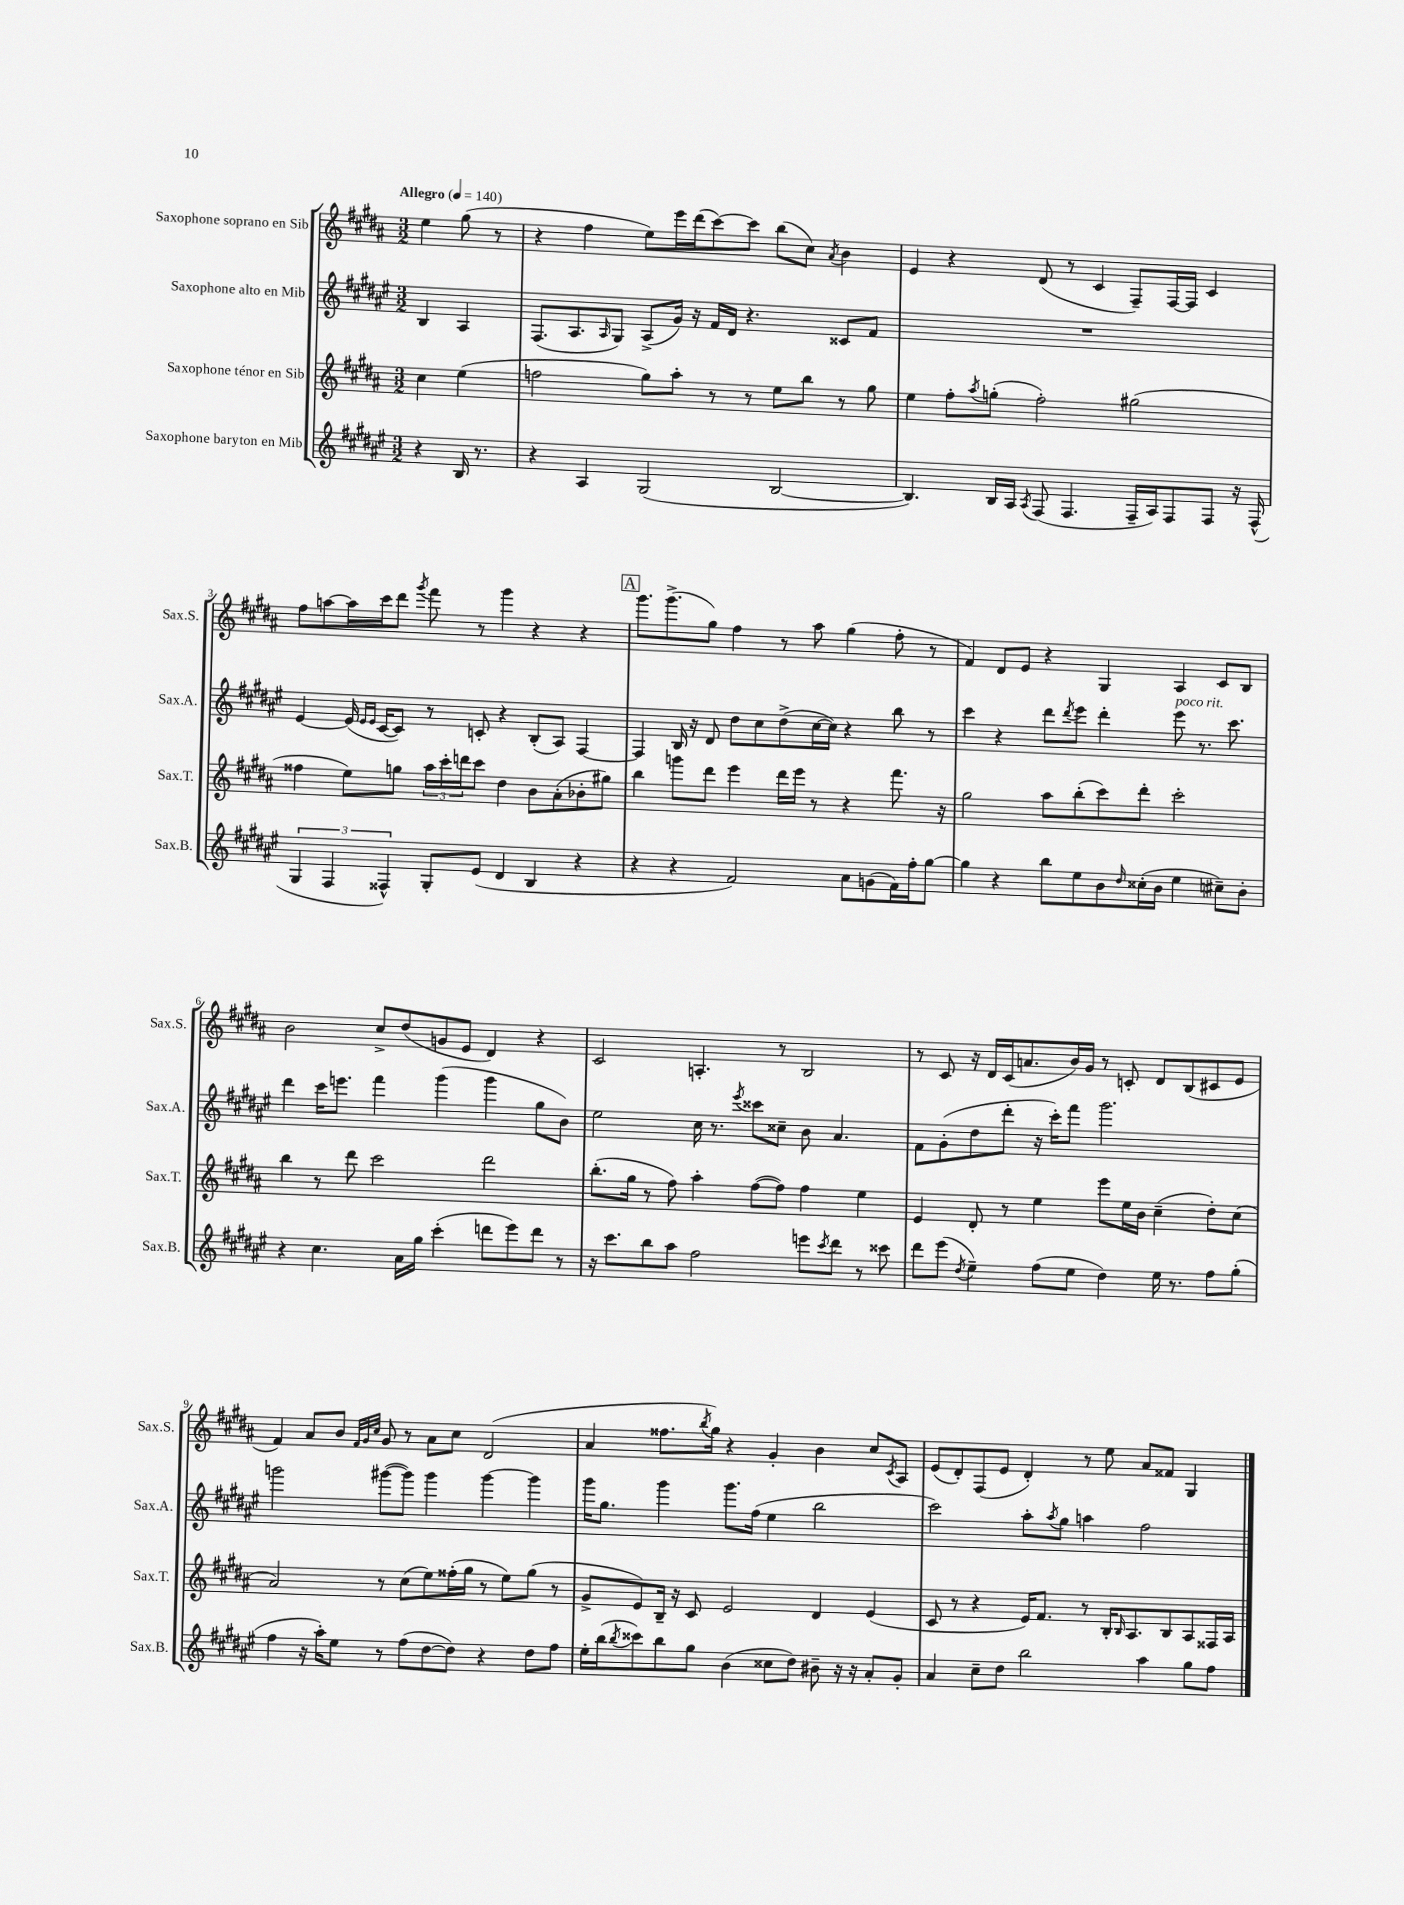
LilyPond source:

<<
\new StaffGroup <<
\new Staff = "s0" \with { instrumentName = "Saxophone soprano en Sib" shortInstrumentName = "Sax.S." } {
    \clef treble \key b \major \numericTimeSignature \time 3/2 \partial 2 \tempo "Allegro" 4 = 140
    e''4 gis''8( r8 |
    r4 fis''4 e''8) e'''16 dis'''16( cis'''8~) cis'''8 b''8( cis''8) \acciaccatura { ais'8 } b'4 |
    e'4 r4 dis'8( r8 cis'4 fis8--) fis16~ fis16 cis'4 |
    fis''8 a''8~ a''16 cis'''16 dis'''8 \acciaccatura { gis'''8 } fis'''8 r8 gis'''4 r4 r4 |
    \mark \markup { \box "A" } gis'''8. gis'''8.->( gis''8) fis''4 r8 ais''8 gis''4( fis''8-. r8 |
    fis'4) dis'8 e'8 r4 gis4 ais4 cis'8 b8 |
    b'2 cis''8-> dis''8( g'8 e'8 dis'4) r4 |
    cis'2 a4.-. r8 b2 |
    r8 cis'8 r16 dis'16 cis'16( a'8. b'16) gis'16 r8 c'8-. dis'8 b8( cis'8 e'8 |
    fis'4) ais'8 b'8 \grace { fis'32 gis'32 cis''32 } gis'8 r8 ais'8 cis''8 dis'2( |
    ais'4 fisis''8. \acciaccatura { b''8 } gis''16) r4 gis'4-. b'4 cis''8 \acciaccatura { cis'8 } ais8 |
    e'8( dis'8-.) fis8( e'8 dis'4-.) r8 e''8 ais'8 fisis'8 gis4 \bar "|." |
}
\new Staff = "s1" \with { instrumentName = "Saxophone alto en Mib" shortInstrumentName = "Sax.A." } {
    \clef treble \key fis \major \numericTimeSignature \time 3/2 \partial 2
    b4 ais4 |
    fis8.( ais8. \grace { ais16 } gis8) ais8->( gis'16) r16 fis'16 dis'16 r4. cisis'8 fis'8 |
    R1. |
    eis'4~ eis'16( \grace { eis'16 eis'16 } cis'16~ cis'8) r8 c'8-. r4 b8-.( ais8) fis4~ |
    \mark \markup { \box "A" } fis4 b16 r16 dis'8 dis''8 cis''8 dis''8->( cis''16~ cis''16) r4 b''8 r8 |
    cis'''4 r4 dis'''8 \acciaccatura { dis'''8 } eis'''8 dis'''4-. eis'''8^\markup { \italic "poco rit." } r8. cis'''8. |
    dis'''4 cis'''16 e'''8. fis'''4 gis'''4( gis'''4 gis''8 b'8) |
    eis''2 cis''16 r8. \acciaccatura { eis'''8 } cisis'''8 cisis''8-- b'8 ais'4. |
    fis'8 gis'8-.( dis''8 dis'''8-. r16 cis'''16-.) fis'''8 gis'''2. |
    g'''2 gis'''8~( gis'''8) gis'''4 gis'''4~ gis'''4 |
    gis'''16 gis''8. gis'''4 gis'''8. fis''16( eis''4 b''2 |
    cis'''2) ais''8-. \acciaccatura { ais''8 } gis''8 a''4 fis''2 \bar "|." |
}
\new Staff = "s2" \with { instrumentName = "Saxophone ténor en Sib" shortInstrumentName = "Sax.T." } {
    \clef treble \key b \major \numericTimeSignature \time 3/2 \partial 2
    cis''4 e''4( |
    f''2 gis''8) ais''8-. r8 r8 e''8 b''8 r8 gis''8 |
    e''4 fis''8-. \acciaccatura { ais''8 } g''8-.( fis''2-.) gis''2( |
    fisis''4 e''8) g''8 \tuplet 3/2 { ais''16 cis'''16-. d'''16 } cis'''8 dis''4 b'8 ais'8-.( bes'8-. gis''8) |
    \mark \markup { \box "A" } b''4 g'''8 dis'''8 e'''4 dis'''16 e'''16 r8 r4 fis'''8. r16 |
    gis''2 ais''8 b''8-.( cis'''8) dis'''8-. cis'''2-. |
    b''4 r8 dis'''8 cis'''2 dis'''2 |
    b''8.-.( gis''16 r8 fis''8) ais''4-. fis''8~( fis''8) fis''4 e''4 |
    e'4 dis'8-. r8 e''4 e'''8 e''16 b'16 cis''4--( dis''8-.) cis''8( |
    ais'2) r8 cis''8( e''8) fisis''16-.( gis''16 r8 e''8) gis''8( r8 |
    gis'8-> e'8) b16-- r16 cis'8 e'2 dis'4 e'4( |
    cis'8 r8 r4 e'16) fis'8. r8 b16-. \grace { b16 } ais8. b8 ais8 fisis16 ais16 \bar "|." |
}
\new Staff = "s3" \with { instrumentName = "Saxophone baryton en Mib" shortInstrumentName = "Sax.B." } {
    \clef treble \key fis \major \numericTimeSignature \time 3/2 \partial 2
    r4 b16 r8. |
    r4 ais4 gis2( b2~ |
    b4.) b16 ais16 \acciaccatura { ais8 } fis8( fis4. fis16-- ais16) fis8 fis8 r16 fis16-^( |
    \tuplet 3/2 { gis4 fis4 fisis4-^) } gis8-. eis'8( dis'4 b4 r4 |
    \mark \markup { \box "A" } r4 r4 fis'2) ais'8 g'8( fis'16) fis''16-. gis''8~ |
    gis''4 r4 b''8 eis''8 b'8 \grace { dis''16 } cisis''16-.( b'16 eis''4 cis''8--) b'8-. |
    r4 cis''4. ais'16 gis''16 cis'''4-.( d'''8 eis'''8) d'''8 r8 |
    r16 cis'''8. b''8 ais''8 fis''2 e'''8 \acciaccatura { cis'''8 } dis'''8 r8 cisis'''8 |
    dis'''8 eis'''8( \acciaccatura { dis''8 } eis''4--) fis''8( eis''8 dis''4) eis''16 r8. fis''8 gis''8-.( |
    fis''4 r16 ais''16-.) eis''8 r8 fis''8( dis''8~ dis''8) r4 dis''8 fis''8 |
    eis''16-. b''16( \acciaccatura { b''8 } cisis'''8) b''8 gis''8 b'4( cisis''8 dis''8) bis'8-- r16 r16 ais'8-. gis'8-. |
    ais'4 cis''8-- dis''8 b''2 ais''4 gis''8 fis''8 \bar "|." |
}
>>
>>
